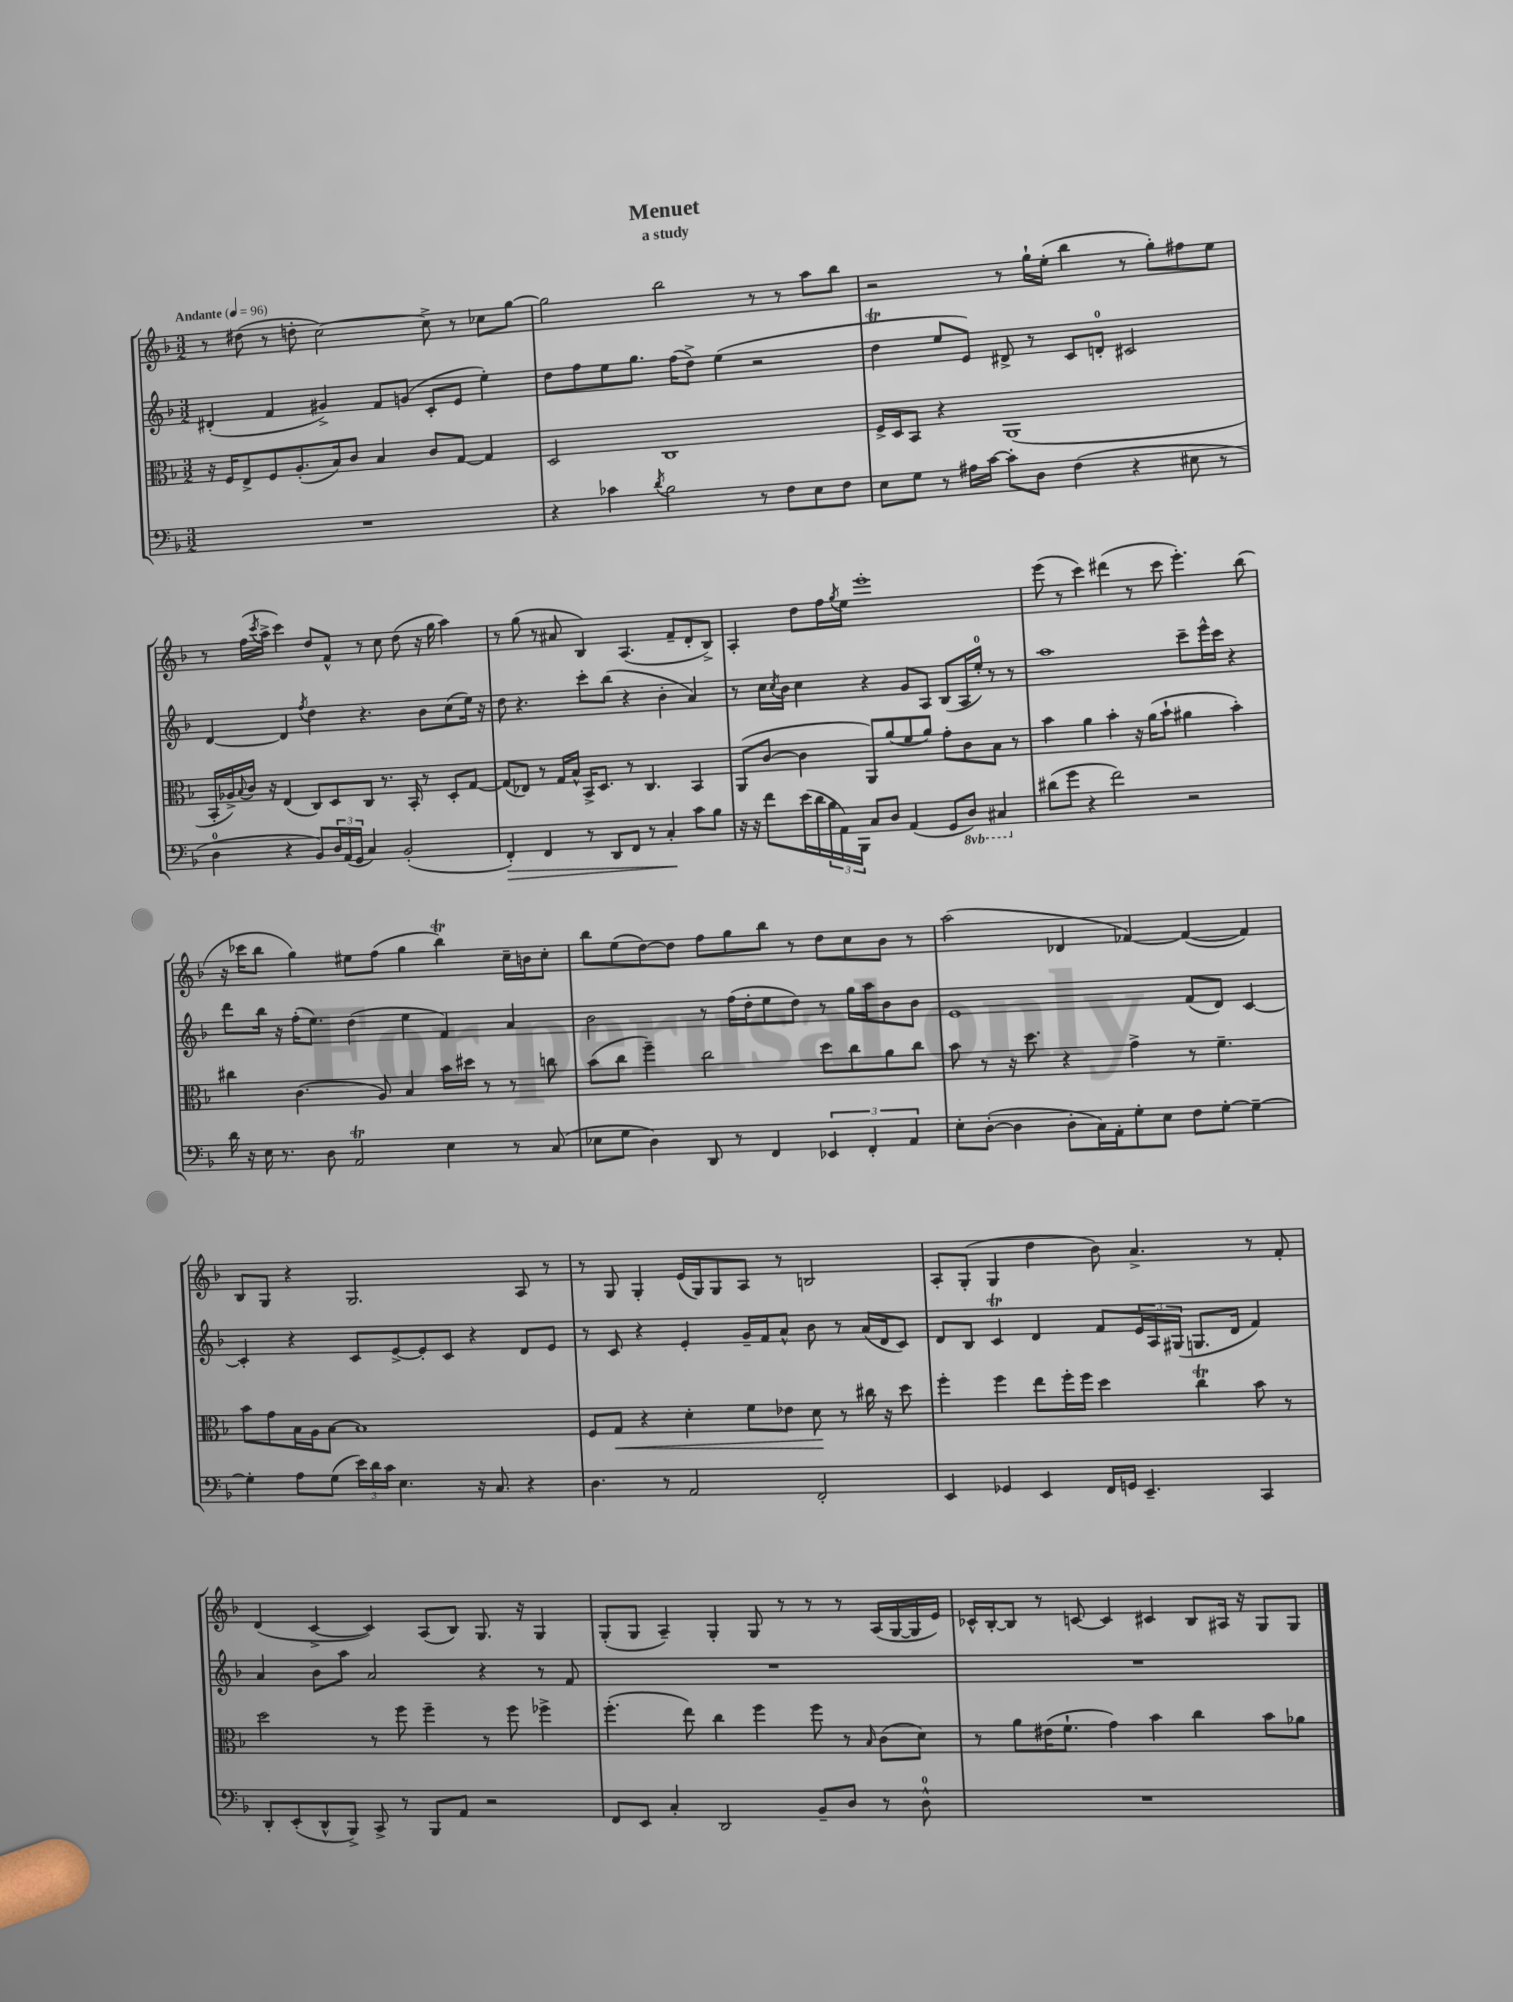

**kern	**dynam	**kern	**dynam	**kern	**kern
*part4	*part4	*part3	*part3	*part2	*part1
*staff4	*staff4	*staff3	*staff3	*staff2	*staff1
*clefF4	*	*clefC3	*	*clefG2	*clefG2
*k[b-]	*	*k[b-]	*	*k[b-]	*k[b-]
*M3/2	*	*M3/2	*	*M3/2	*M3/2
*MM96	*	*MM96	*	*MM96	*MM96
=1	=1	=1	=1	=1	=1
!	!	!	!	!	!LO:TX:a:B:t=Andante
1.r	.	16r	.	(4d#X'/	8r
.	.	16F/KL	.	.	.
.	.	8E^/	.	.	(8dd#X\
.	.	8F/	.	4f/	8r
.	.	(8.A'/	.	.	8ddn'\
.	.	.	.	4g#X^/)	[2cc\)
.	.	16B-/k)	.	.	.
.	.	8c/J	.	.	.
.	.	4B-/	.	8f/L	.
.	.	.	.	(8gn/J	.
.	.	8c/L	.	8c'/L	8cc^\]
.	.	[8G/J	.	8e/J	8r
.	.	4G/]	.	4ee'\)	8cc-X\L
.	.	.	.	.	[8gg\J
=2	=2	=2	=2	=2	=2
4r	.	2D/	.	8dd\L	2gg\]
.	.	.	.	8ff\	.
4c-X\	.	.	.	8ee\	.
.	.	.	.	8.gg\J	.
8qd/	.	.	.	.	.
2B-\	.	1C	.	.	2bb-\
.	.	.	.	(16ff\KL	.
.	.	.	.	8dd^\J)	.
.	.	.	.	(4ee\	.
8r	.	.	.	2r	8r
8F\L	.	.	.	.	8r
8E\	.	.	.	.	8aa\L
8F\J	.	.	.	.	8bb-\J
=3	=3	=3	=3	=3	=3
8E\L	.	16F^/LL	.	4ddT\	2r
.	.	16D/J	.	.	.
8G\J	.	8BB-/J	.	.	.
8r	.	4r	.	8ee/L	.
16A#X\LL	.	.	.	8e/J)	.
[16c\JJ	.	.	.	.	.
8c'\L]	.	(1AA	.	8d#X^/	8r
8D\J	.	.	.	8r	16gg`\LL
.	.	.	.	.	(16ee'\JJ
(4F\	.	.	.	8c/L	4bb-\
.	.	.	.	8dn'/J	.
4r	.	.	.	2c#X/	8r
.	.	.	.	.	8gg'\L)
8E#X\	.	.	.	.	8ff#X\
8r	.	.	.	.	8ee\J
!!LO:LB:g=z
=4	=4	=4	=4	=4	=4
4D\	.	16BB-'/LL	.	[4d/	8r
.	.	16A-X^/)	.	.	.
.	.	8qqB-/	.	.	.
.	.	16c/JJ	.	.	(16ff\LL
.	.	.	.	.	8qccc/
.	.	16r	.	.	16aa^\JJ
4r	.	(4E/	.	4d/]	4ccc\)
.	.	.	.	8qff/	.
8BB-/L)	.	8C/L)	.	4dd\	8dd/L
24D/L	.	8D/	.	.	8f^^/J
(24AA/	.	.	.	.	.
24GG/JJ	.	.	.	.	.
4C/)	.	8C/J	.	4.r	8r
.	.	8.r	.	.	8cc\
(2BB-'/	.	.	.	.	(8dd\
.	.	16BB-'/	.	.	.
.	.	8r	.	8b-\L	16r
.	.	.	.	.	16gg\
.	.	8D'/L	.	(8cc\	4aa\)
.	.	[8G/J	.	16ee\Jk)	.
.	.	.	.	16r	.
=5	=5	=5	=5	=5	=5
!	!LO:HP:b	!	!	!	!
4FF'/)	>	(8G/L]	.	8dd\	8r
.	.	8E-X/J)	.	4.r	(8gg\
4FF/	.	8r	.	.	8r
.	.	16G/LL	.	.	8a#X/
.	.	16B-^^/JJ	.	.	.
8r	.	16BB-^/KL	.	8ccc'\L	4B-/)
.	.	8.D/J	.	.	.
8DD/L	.	.	.	(8bb-\J	.
8FF/J	.	8r	.	4r	(4.A/
8r	.	4.C/	.	.	.
4C'/	.	.	.	4b-'\	.
.	.	.	.	.	8f~/L
8c\L	]	4BB-/	.	4a/)	8d'/
8B-\J	.	.	.	.	8B-^/J)
=6	=6	=6	=6	=6	=6
16r	.	(8AA/L	.	8r	4A'/
16r	.	.	.	.	.
8f\L	.	[8c/J	.	16cc\LL	.
.	.	.	.	8qcc/	.
.	.	.	.	16b-\JJ	.
(16e\L	.	4c\]	.	4cc\	8dd\L
16d\	.	.	.	.	.
24B-\	.	.	.	.	16ff\L
24AA\)	.	.	.	.	.
.	.	.	.	.	8qgg/
.	.	.	.	.	16ee\JJ
24BBB-\JJ	.	.	.	.	.
8C/L	.	8AA/L)	.	4r	1eee'
8D/J	.	(8a/	.	.	.
(4AA/	.	8f/	.	8g/L	.
.	.	8a/J)	.	8A/J	.
8GG/L	.	8g'\L	.	(8B-/L	.
*8ba	*	*	*	*	*
8DD/J)	.	8c\	.	16A/L	.
.	.	.	.	16ee'/JJ)	.
4CC#X/	.	8B-\J	.	8r	.
.	.	8r	.	8r	.
=7	=7	=7	=7	=7	=7
*X8ba	*	*	*	*	*
(8d#X\L	.	4b-\	.	1aa	(8eee\
8g\J	.	.	.	.	8r
4r	.	4a\	.	.	4ccc\)
2f\)	.	4b-'\	.	.	(4ddd#X\
.	.	16r	.	.	8r
.	.	(16a\KL	.	.	.
.	.	8b-`\J	.	.	8ccc\
2r	.	4a#X\	.	8ccc~\L	4.eee'\)
.	.	.	.	16eee^^\L	.
.	.	.	.	16ccc\JJ	.
.	.	4b-'\)	.	4r	.
.	.	.	.	.	(8bb-\
!!LO:LB:g=z
=8	=8	=8	=8	=8	=8
16d\	.	4cc#X\	.	8ddd\L	16r
16r	.	.	.	.	16ccc-X\KL
16E\	.	.	.	16bb-\Jk	8bb-\J
8.r	.	.	.	16r	.
.	.	(4.c\	.	(16ff'\KL	4gg\)
.	.	.	.	8.ee\J)	.
8D\	.	.	.	.	.
2AAt/	.	.	.	(4dd\	8ee#X\L
.	.	8A/)	.	.	(8ff\J
.	.	4B-/	.	4ee\	4gg\
4E\	.	16b-\LL	.	4f/)	4bb-T\)
.	.	16dd#X\JJ	.	.	.
.	.	8r	.	.	.
8r	.	8r	.	4a/	16cc~\LL
.	.	.	.	.	16bn\J
(8C/	.	8ccn\	.	.	8cc'\J
=9	=9	=9	=9	=9	=9
8E-X\L	.	(8b-\L	.	2b-\	8bb-\L
8G\J	.	8cc\J	.	.	(8ee\
4D\)	.	4ff~\)	.	.	[8dd\)
.	.	.	.	.	8dd\J]
8DD/	.	2cc\	.	8r	8ff\L
8r	.	.	.	(16ff\LL	8gg\
.	.	.	.	16dd'\J	.
4FF/	.	.	.	8ee\	8bb-\J
.	.	.	.	8dd\J)	8r
6EE-X/	.	8dd\L	.	8r	8dd\L
.	.	8cc\	.	16gg\LL	8cc\
6FF'/	.	.	.	.	.
.	.	.	.	16aa\J	.
.	.	8a\	.	8b-\	8b-\J
6AA/	.	.	.	.	.
.	.	8cc\J	.	8b-\J	8r
=10	=10	=10	=10	=10	=10
8E'\L	.	8b-\	.	1e	(2aa\
([8D'\J	.	8r	.	.	.
4D\]	.	16r	.	.	.
.	.	8.dd\	.	.	.
8D'\L	.	4r	.	.	4d-X/
16C\L)	.	.	.	.	.
16AA'\J	.	.	.	.	.
8G'\	.	4g^\	.	.	[4f-X/)
8E\J	.	.	.	.	.
8F\L	.	8r	.	(8f/L	(4f-/_
[8G'\J	.	4.f~\	.	8d/J)	.
4G~\_	.	.	.	[4c/	4f-/])
!!LO:LB:g=z
=11	=11	=11	=11	=11	=11
4G'\]	.	8b-\L	.	4c'/]	8B-/L
.	.	8g\	.	.	8G/J
8A\L	.	16B-\L	.	4r	4r
.	.	16A\J	.	.	.
(8G\J	.	[8B-\J	.	.	.
24e\LL)	.	1B-]	.	8c/L	2.G/
24d\	.	.	.	.	.
24c\JJ	.	.	.	.	.
4.E\	.	.	.	[8e^/	.
.	.	.	.	8e'/]	.
.	.	.	.	8c/J	.
16r	.	.	.	4r	.
8.C/	.	.	.	.	.
4r	.	.	.	8d/L	8A/
.	.	.	.	8e/J	8r
=12	=12	=12	=12	=12	=12
4.D\	.	8F/L	.	8r	8r
!	!	!	!LO:HP:b	!	!
.	.	8G/J	<	8c/	8G/
.	.	4r	.	4r	4G'/
8r	.	.	.	.	.
2AA/	.	4d'\	.	4e'/	(16e/LL
.	.	.	.	.	16G/J)
.	.	.	.	.	8G/
.	.	8f\L	.	16g~/LL	8A/J
.	.	.	.	16f/J	.
.	.	8e-X\J	.	8a^^/J	8r
2FF'/	.	8d\	.	8b-\	2Bn/
.	.	8r	[	8r	.
.	.	16cc#X\	.	(16a/LL	.
.	.	16r	.	16d/J	.
.	.	8dd\	.	8c/J)	.
=13	=13	=13	=13	=13	=13
4EE/	.	4ff'\	.	8d/L	8A'/L
.	.	.	.	8B-/J	(8G'/J
4GG-X/	.	4ff\	.	4cT/	4G/
4EE/	.	8ee\L	.	4d/	4dd\
.	.	16ff'\L	.	.	.
.	.	16ff\JJ	.	.	.
16FF/LL	.	4dd\	.	8f/L	8b-\)
16GGn/JJ	.	.	.	.	.
4.EE~/	.	.	.	24e/L	4.a^/
.	.	.	.	24A/	.
.	.	.	.	(24G#X/JJ	.
.	.	4ccT\	.	8.Gn/L	.
.	.	.	.	16d/Jk	.
4CC/	.	8b-\	.	4f/)	8r
.	.	8r	.	.	8f'/
!!LO:LB:g=z
=14	=14	=14	=14	=14	=14
8DD'/L	.	2dd\	.	4a/	(4d/
(8EE'/	.	.	.	.	.
8DD^^/	.	.	.	8b-\L	[4c^/
8BBB-^/J)	.	.	.	8aa\J	.
8CC^/	.	8r	.	2a/	4c/])
8r	.	8ff\	.	.	.
8BBB-/L	.	4ff~\	.	.	(8A/L
8AA/J	.	.	.	.	8B-/J)
2r	.	8r	.	4r	8.G/
.	.	8ff\	.	.	.
.	.	.	.	.	16r
.	.	4ff-X^\	.	8r	4G/
.	.	.	.	8f/	.
=15	=15	=15	=15	=15	=15
8FF/L	.	(4.ff'\	.	1.r	(8G'/L
8EE/J	.	.	.	.	8G/J
4C'/	.	.	.	.	4A~/)
.	.	8ee\)	.	.	.
2DD/	.	4cc\	.	.	4G'/
.	.	4ff\	.	.	8G/
.	.	.	.	.	8r
8BB-~/L	.	8ff\	.	.	8r
8D/J	.	8r	.	.	8r
.	.	16qqB-/	.	.	.
8r	.	(8c\L	.	.	(16A/LL
.	.	.	.	.	[16G/
8D^^\	.	8d\J)	.	.	16G/]
.	.	.	.	.	16e/JJ)
=16	=16	=16	=16	=16	=16
1.r	.	8r	.	1.r	16c-X^^/LL
.	.	.	.	.	[16B-'/J
.	.	8a\L	.	.	8B-/J]
.	.	(16e#X\K	.	.	8r
.	.	8.f`\J	.	.	.
.	.	.	.	.	[8cn/
.	.	4g\)	.	.	4c/]
.	.	4b-\	.	.	4c#X/
.	.	4cc\	.	.	8B-/L
.	.	.	.	.	16A#X/Jk
.	.	.	.	.	16r
.	.	8b-\L	.	.	8G/L
.	.	8a-X\J	.	.	8G/J
==	==	==	==	==	==
*-	*-	*-	*-	*-	*-
